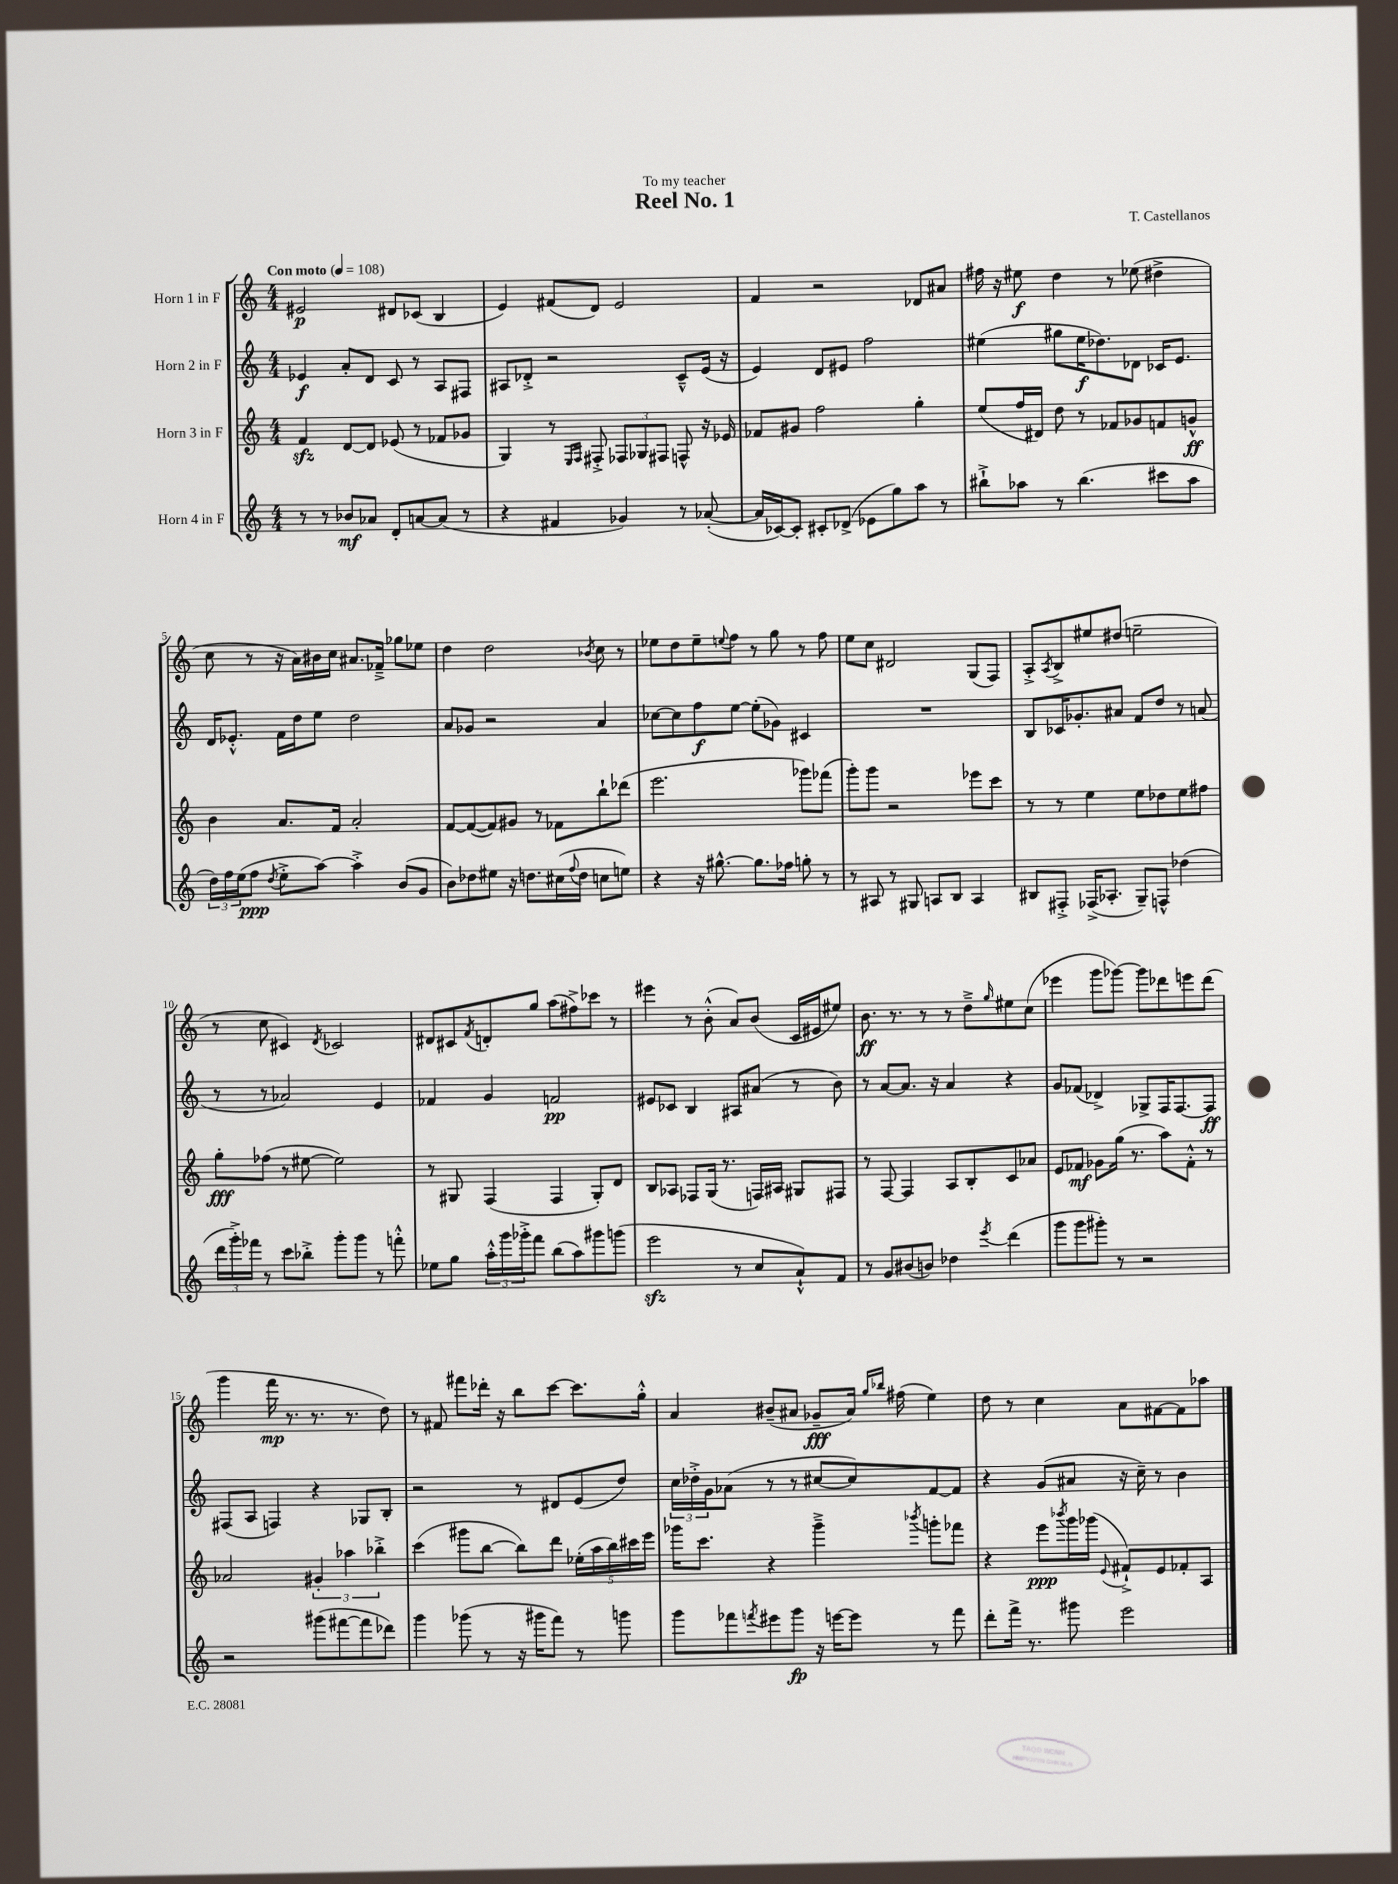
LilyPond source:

\header { title = "Reel No. 1" composer = "T. Castellanos" dedication = "To my teacher" }
<<
\new StaffGroup <<
\new Staff = "s0" \with { instrumentName = "Horn 1 in F" } {
    \clef treble \key c \major \numericTimeSignature \time 4/4 \tempo "Con moto" 4 = 108
    eis'2\p dis'8 ces'8( b4 |
    e'4) fis'8( d'8) e'2 |
    f'4 r2 des'8 ais'8 |
    fis''16 r16 eis''8\f d''4 r8 ees''8( dis''4-> |
    c''8 r8 r16 a'16) bis'16 c''16 ais'8. fes'16---> ges''8 ees''8 |
    d''4 d''2 \acciaccatura { bes'8 } c''8 r8 |
    ees''8 d''8 ees''8-- \appoggiatura { e''8 } f''8 r8 g''8 r8 f''8 |
    e''8 c''8 dis'2 g8( f8) |
    a8-.-> \acciaccatura { a8 } b8-> eis''8 dis''8( e''2-- |
    r8 c''8 cis'4) \acciaccatura { d'8 } ces'2 |
    dis'8 cis'8 \acciaccatura { f'8 } d'8-. g''8 a''8( fis''8->) ces'''8 r8 |
    eis'''4 r8 b'8-.-^( a'8) b'8( c'16 eis'16 eis''8) |
    b'8.\ff r8. r8 r8 d''8---> \grace { g''16 } eis''8 c''8( |
    ees'''4 g'''8 ges'''8~) ges'''8 des'''8 e'''8 des'''8( |
    g'''4 f'''16\mp r8. r8. r8. d''8) |
    r8 fis'8 fis'''8 des'''16-. r16 b''8 c'''8~ c'''8. g''16-.-^ |
    a'4 bis'8--( ais'8 ges'8--\fff ais'16) \grace { g''16 bes''16 } fis''16( e''4) |
    d''8 r8 c''4 a'8 fis'8~ fis'8 aes''8 \bar "|." |
}
\new Staff = "s1" \with { instrumentName = "Horn 2 in F" } {
    \clef treble \key c \major \numericTimeSignature \time 4/4
    ees'4\f a'8-. d'8 c'8 r8 a8 fis8 |
    ais8 des'8-.-> r2 c'8---^ e'16( r16 |
    e'4) d'8 eis'8 f''2 |
    eis''4( gis''8 eis''16\f des''8.) des'8 ces'16 e'8. |
    d'16 ees'8.-.-^ f'16 d''16 e''8 d''2 |
    a'8 ges'8 r2 a'4 |
    ces''8~ ces''8 f''8\f e''8~ e''8-.( ges'8) cis'4 |
    R1 |
    b8 ces'16 ges'8.-. ais'8 f'8 d''8 r8 a'8( |
    r8 r8 aes'2) e'4 |
    fes'4 g'4 f'2\pp |
    eis'8 ces'8 b4 ais8 ais'8( r8 b'8) |
    r8 a'8~ a'8. r16 a'4 r4 |
    g'8 fes'8( des'4->) ges8-> f16 f8.~ f8\ff |
    fis8( a8 f4) r4 ges8 b8-. |
    r2 r8 dis'8 e'8( d''8) |
    \tuplet 3/2 { c''16 des''16-.-> g'16 } aes'8( r8 r8 cis''8~ cis''8) f'8~ f'8 |
    r4 g'8( ais'8 r16 c''16--) r8 b'4 \bar "|." |
}
\new Staff = "s2" \with { instrumentName = "Horn 3 in F" } {
    \clef treble \key c \major \numericTimeSignature \time 4/4
    f'4\sfz d'8~ d'8 ees'8( r8 fes'8 ges'8 |
    g4) r8 \grace { e16 f16 } fis8-.-> \tuplet 3/2 { fes8 ges8 fis8 } f8-^ r16 ees'16 |
    fes'8 gis'8 f''2 g''4-. |
    e''8( f''16 dis'16) d''8 r8 fes'8 ges'8 f'8 g'8-^\ff |
    b'4 a'8. f'16 a'2-. |
    f'8~ f'8~( f'8) gis'8 r8 fes'8 b''8-! des'''8( |
    e'''2. ges'''8) fes'''8( |
    g'''8-.) g'''8 r2 ees'''8 c'''8 |
    r8 r8 e''4 e''8 des''8 e''8 fis''8 |
    g''8-.\fff fes''8( r8 eis''8~ eis''2) |
    r8 gis8 f4( f4 gis8-.) d'8 |
    b8 aes8 fes8 g16( r8. f16) ais16 gis8 fis8 |
    r8 f8~ f4 a8 b8-. c'8 aes'8 |
    e'8 fes'8\mf ges'8 g''16( r8. a''8) fes'8-.-^ r8 |
    aes'2 \tuplet 3/2 { gis'4-. aes''4 bes''4-.-> } |
    c'''4( gis'''8 b''8~ b''8) d'''8 \tuplet 5/4 { ees''16-.( a''16 b''16) cis'''16 e'''16 } |
    ges'''16 c'''8. r4 ges'''4---> \acciaccatura { bes'''8 } g'''8-. fes'''8 |
    r4 e'''8\ppp \acciaccatura { bes'''8 } g'''16 ges'''16( \appoggiatura { e'8 } fis'8-!->) e'8 fes'8-. a8 \bar "|." |
}
\new Staff = "s3" \with { instrumentName = "Horn 4 in F" } {
    \clef treble \key c \major \numericTimeSignature \time 4/4
    r8 r8 bes'8\mf aes'8 d'8-. a'8~ a'8( r8 |
    r4 fis'4 ges'4) r8 aes'8~-.( |
    aes'16 ces'16~) ces'8-. cis'8-. des'8->( ees'8 g''8) a''8 r8 |
    bis''8-!-> aes''8 r8 bis''4.( cis'''8 aes''8 |
    \tuplet 3/2 { d''16) f''16 e''16( } f''8\ppp \acciaccatura { d''8 } e''8-.-> a''8~) a''4-.-> b'8( g'8 |
    b'8) des''8 eis''8 r16 d''8. cis''16( \appoggiatura { f''8 } d''16 c''8 e''8) |
    r4 r16 gis''8.~-^ gis''8. fes''16 g''8-. r8 |
    r8 ais8 r8 gis8 a8 b8 a4 |
    bis8 fis8-.-> fes16->( aes8.-. g8--) f8-^ des''4( |
    \tuplet 3/2 { d'''16 g'''16-.->) fes'''16 } r8 c'''8 bes''8-.-> g'''8-. g'''8 r8 f'''8-.-^ |
    ees''8 g''8 \tuplet 3/2 { a''16-.-^ g'''16 ges'''16-.-> } f'''8 b''8( a''8) gis'''8 g'''8( |
    e'''2\sfz r8 c''8 a'8-!-^) f'8 |
    r8 g'8 bis'8( b'8) des''4 \acciaccatura { e'''8 } d'''4( |
    g'''8 g'''8 gis'''8-.) r8 r2 |
    r2 gis'''8( fis'''8~ fis'''8 des'''8) |
    g'''4 ges'''8( r8 r16 gis'''16 f'''8) r8 g'''8 |
    g'''8 fes'''8 \acciaccatura { f'''8 } eis'''8 g'''8\fp r16 e'''16~ e'''8 r8 f'''8 |
    d'''8-. f'''16-> r8. gis'''8 e'''2 \bar "|." |
}
>>
>>
